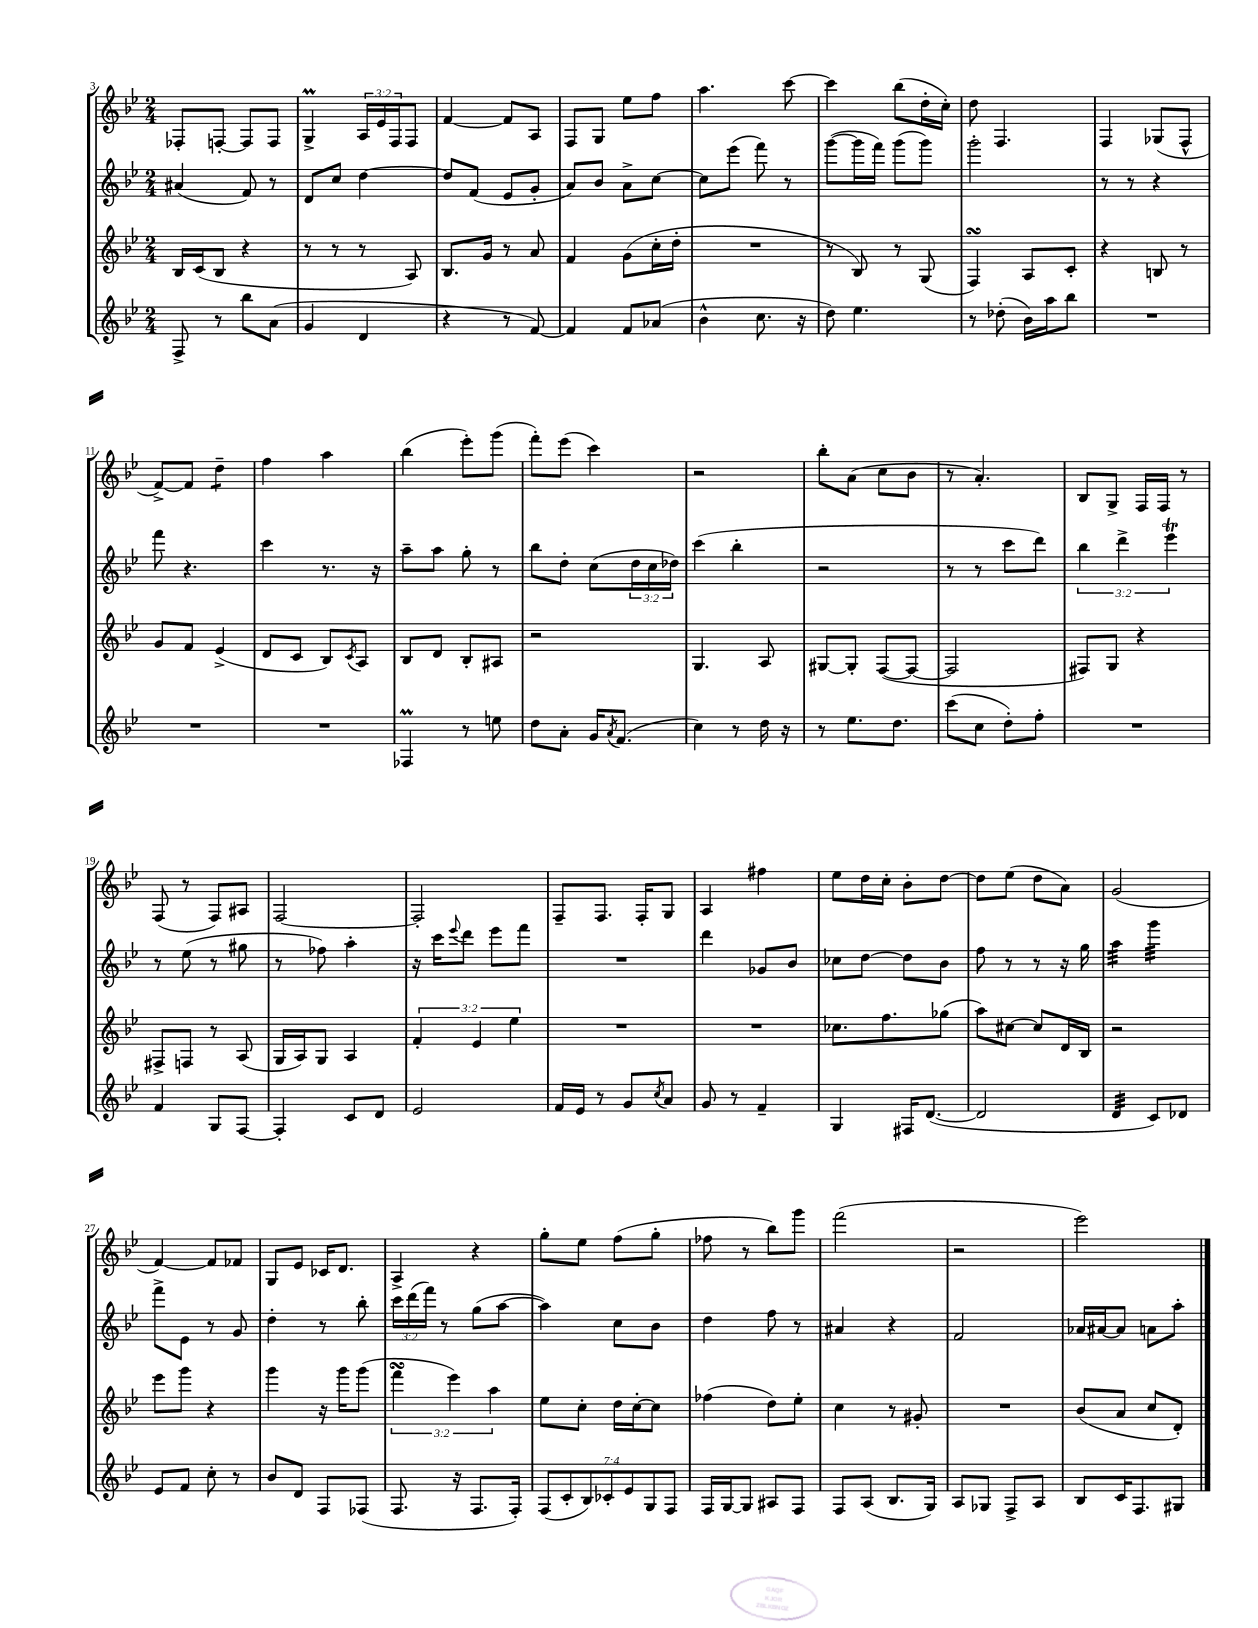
<<
\new StaffGroup <<
\new Staff = "s0" {
    \clef treble \key bes \major \numericTimeSignature \time 2/4 \override Staff.TupletNumber.text = #tuplet-number::calc-fraction-text
    fes8-. f8~-. f8 f8 |
    g4->\prall \tuplet 3/2 { a16 ees'16 f16 } f8 |
    f'4~ f'8 a8 |
    f8 g8 ees''8 f''8 |
    a''4. c'''8~ |
    c'''4 bes''8( d''16-. c''16-.) |
    d''8 f4. |
    f4 ges8( f8-^ |
    f'8~->) f'8 d''4:8-- |
    f''4 a''4 |
    bes''4( ees'''8-.) g'''8( |
    f'''8-.) ees'''8( c'''4) |
    r2 |
    bes''8-. a'8( c''8 bes'8 |
    r8 a'4.-.) |
    bes8 g8-> f16 f16 r8 |
    f8( r8 f8) ais8 |
    f2~ |
    f2-. |
    f8-- f8. f16-. g8 |
    a4 fis''4 |
    ees''8 d''16 c''16-. bes'8-. d''8~ |
    d''8 ees''8( d''8 a'8) |
    g'2( |
    f'4~) f'8 fes'8 |
    g8 ees'8 ces'16 d'8. |
    a4-> r4 |
    g''8-. ees''8 f''8( g''8-. |
    fes''8 r8 bes''8) g'''8 |
    f'''2( |
    r2 |
    ees'''2) \bar "|." |
}
\new Staff = "s1" {
    \clef treble \key bes \major \numericTimeSignature \time 2/4 \override Staff.TupletNumber.text = #tuplet-number::calc-fraction-text
    ais'4( f'8) r8 |
    d'8 c''8 d''4~ |
    d''8 f'8( ees'8 g'8-. |
    a'8) bes'8 a'8-> c''8~ |
    c''8 ees'''8( f'''8) r8 |
    g'''8~( g'''16 f'''16) g'''8( g'''8) |
    g'''2-. |
    r8 r8 r4 |
    f'''8 r4. |
    c'''4 r8. r16 |
    a''8-- a''8 g''8-. r8 |
    bes''8 d''8-. c''8( \tuplet 3/2 { d''16 c''16 des''16) } |
    c'''4( bes''4-. |
    r2 |
    r8 r8 c'''8 d'''8) |
    \tuplet 3/2 { bes''4 d'''4-> ees'''4\trill } |
    r8 ees''8( r8 gis''8 |
    r8 fes''8) a''4-. |
    r16 c'''16 \appoggiatura { ees'''8 } d'''8 ees'''8 f'''8 |
    R2 |
    d'''4 ges'8 bes'8 |
    ces''8 d''8~ d''8 bes'8 |
    f''8 r8 r8 r16 g''16 |
    a''4:32 g'''4:32 |
    f'''8-> ees'8 r8 g'8 |
    d''4-. r8 bes''8-. |
    \tuplet 3/2 { c'''16 d'''16( f'''16) } r8 g''8( a''8~ |
    a''4) c''8 bes'8 |
    d''4 f''8 r8 |
    ais'4 r4 |
    f'2 |
    aes'16 ais'16~ ais'8 a'8 a''8-. \bar "|." |
}
\new Staff = "s2" {
    \clef treble \key bes \major \numericTimeSignature \time 2/4 \override Staff.TupletNumber.text = #tuplet-number::calc-fraction-text
    bes16 c'16( bes8 r4 |
    r8 r8 r8 a8) |
    bes8. g'16 r8 a'8 |
    f'4 g'8( c''16-. d''16-. |
    R2 |
    r8 bes8) r8 g8( |
    f4\turn) a8 c'8-. |
    r4 b8 r8 |
    g'8 f'8 ees'4->( |
    d'8 c'8 bes8) \acciaccatura { c'8 } a8 |
    bes8 d'8 bes8-. ais8 |
    r2 |
    g4. a8 |
    gis8~ gis8-. f8~( f8~ |
    f2 |
    fis8) g8 r4 |
    fis8-> f8 r8 a8( |
    g16 a16) g8 a4 |
    \tuplet 3/2 { f'4-. ees'4 ees''4 } |
    R2 |
    R2 |
    ces''8. f''8. ges''8( |
    a''8) cis''8~ cis''8 d'16 bes16 |
    r2 |
    ees'''8 g'''8 r4 |
    g'''4 r16 g'''16 g'''8( |
    \tuplet 3/2 { f'''4\turn ees'''4) a''4 } |
    ees''8 c''8-. d''16 c''16~-. c''8 |
    fes''4( d''8) ees''8-. |
    c''4 r8 gis'8-. |
    R2 |
    bes'8( a'8 c''8 d'8-.) \bar "|." |
}
\new Staff = "s3" {
    \clef treble \key bes \major \numericTimeSignature \time 2/4 \override Staff.TupletNumber.text = #tuplet-number::calc-fraction-text
    f8-> r8 bes''8 a'8( |
    g'4 d'4 |
    r4 r8 f'8~) |
    f'4 f'8 aes'8( |
    bes'4-^ c''8. r16 |
    d''8) ees''4. |
    r8 des''8-.( bes'16) a''16 bes''8 |
    R2 |
    R2 |
    R2 |
    fes4\prall r8 e''8 |
    d''8 a'8-. g'16 \acciaccatura { a'8 } f'8.( |
    c''4) r8 d''16 r16 |
    r8 ees''8. d''8. |
    c'''8( c''8 d''8-.) f''8-. |
    R2 |
    f'4 g8 f8~ |
    f4-. c'8 d'8 |
    ees'2 |
    f'16 ees'16 r8 g'8 \acciaccatura { c''8 } a'8 |
    g'8 r8 f'4-- |
    g4 fis16 d'8.~( |
    d'2 |
    d'4:32 c'8) des'8 |
    ees'8 f'8 c''8-. r8 |
    bes'8 d'8 f8 fes8( |
    f8. r16 f8. f16-.) |
    \tuplet 7/4 { f8( c'8-. bes8) ces'8-. ees'8 g8 f8 } |
    f16 g16~ g8 ais8 f8 |
    f8 a8( bes8. g16) |
    a8 ges8 f8-> a8 |
    bes8 c'16 f8. gis8 \bar "|." |
}
>>
>>
\layout { \context { \Score currentBarNumber = #3 } }
